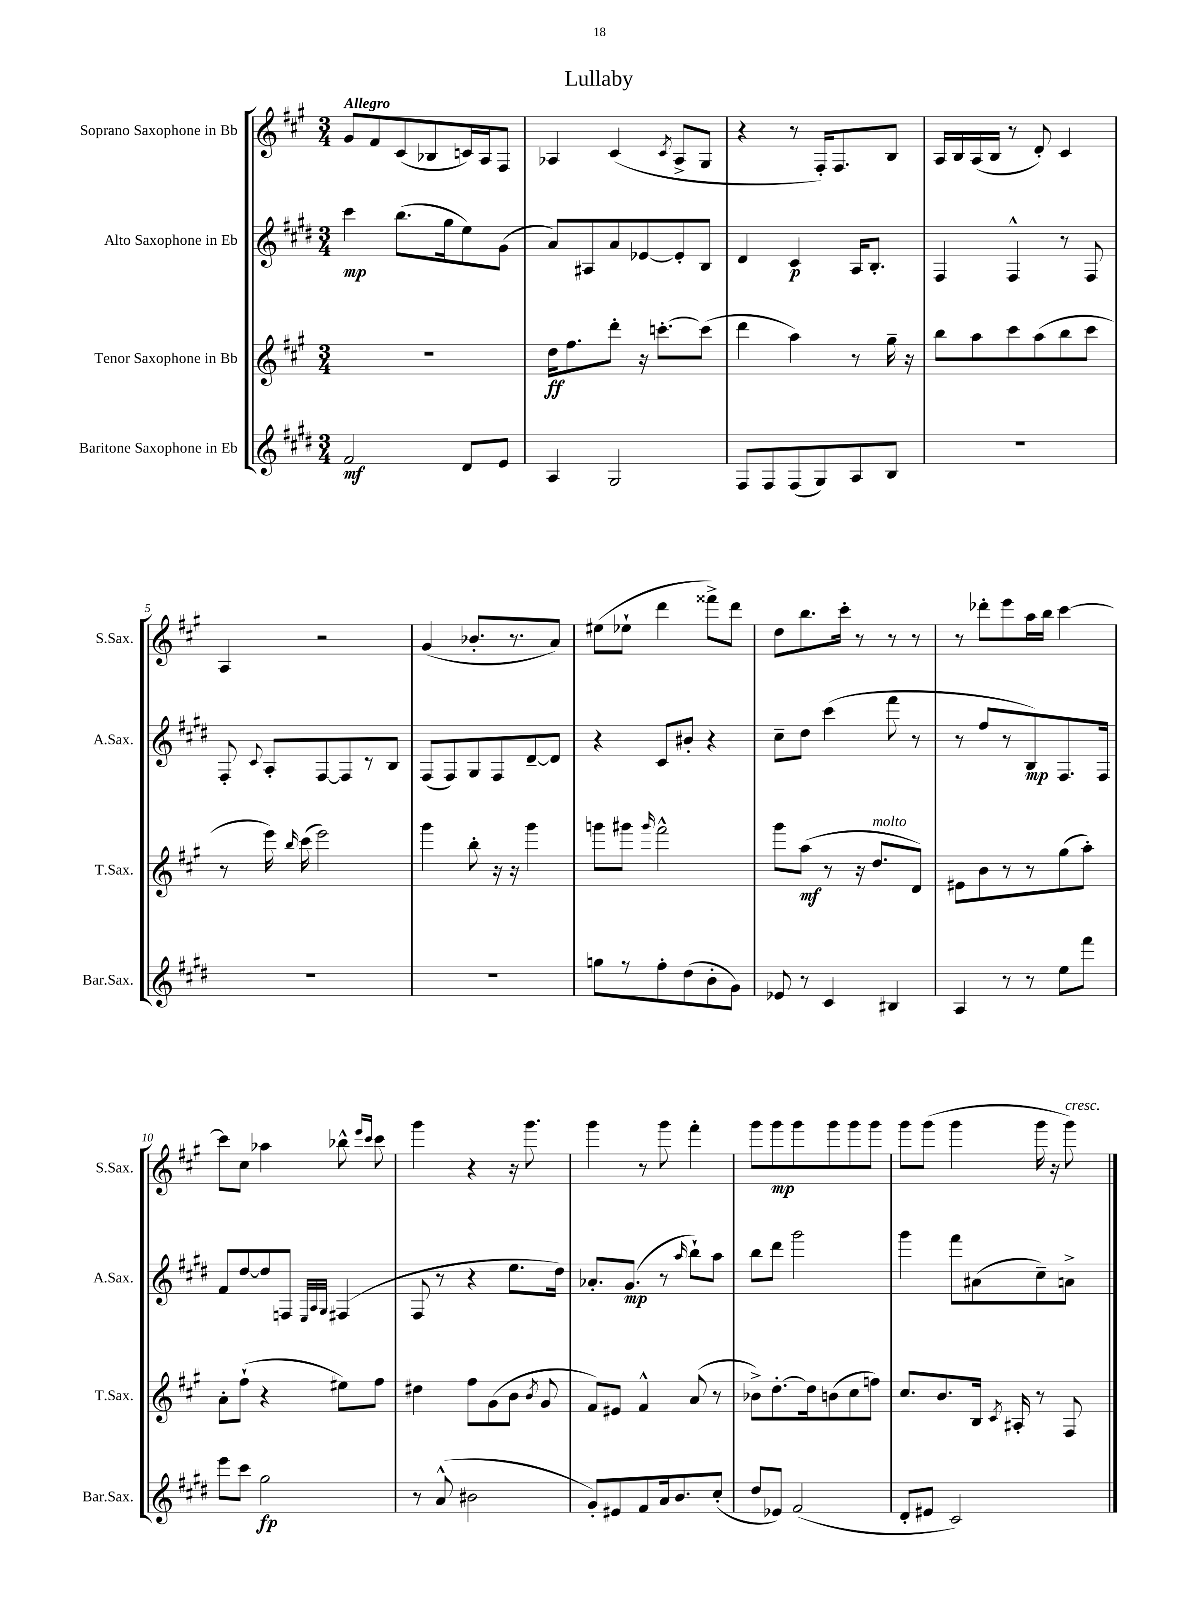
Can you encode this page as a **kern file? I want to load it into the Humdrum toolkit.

**kern	**kern	**kern	**kern
*staff4	*staff3	*staff2	*staff1
*clefG2	*clefG2	*clefG2	*clefG2
*k[f#c#g#d#]	*k[f#c#g#]	*k[f#c#g#d#]	*k[f#c#g#]
*M3/4	*M3/4	*M3/4	*M3/4
2f#	2.r	4ccc#	8g#
.	.	.	8f#
.	.	(8.bb	(8c#
.	.	.	8B-
.	.	16gg#	.
8d#	.	8ee)	16c)
.	.	.	16A
8e	.	(8g#	8F#
=	=	=	=
4A	16dd	8a)	4A-
.	8.ff#	.	.
.	.	8A#	.
2G#	8ddd'	8a	(4c#
.	16r	[8e-	.
.	[8.ccc'	.	.
.	.	.	8qc#
.	.	8e-']	8A-^
.	(8ccc]	8B	8G#
=	=	=	=
8F#	4ddd	4d#	4r
8F#	.	.	.
(8F#	4aa)	4c#	8r
8G#)	.	.	16F#')
.	.	.	8.F#
8A	8r	16A	.
.	.	8.B'	.
8B	16gg#~	.	8B
.	16r	.	.
=	=	=	=
2.r	8bb	4F#	16A
.	.	.	16B
.	8aa	.	(16A
.	.	.	16B
.	8ccc#	4F#^^	8r
.	(8aa	.	8d')
.	8bb	8r	4c#
.	8ccc#	8F#	.
=	=	=	=
2.r	8r	8F#'	4A
.	.	8qqc#	.
.	16eee)	8A'	.
.	16qqbb	.	.
.	(16ccc#	.	.
.	2eee)	[8F#	2r
.	.	8F#]	.
.	.	8r	.
.	.	8B	.
=	=	=	=
2.r	4ggg#	(8F#	(4g#
.	.	8F#)	.
.	8bb'	8G#	8.b-'
.	16r	8F#	.
.	16r	.	8.r
.	4ggg#	[8d#~	.
.	.	8d#]	8a)
=	=	=	=
8gg	8ggg	4r	(8ee#
8r	8ggg#	.	8ee-`
.	16qqggg#	.	.
8ff#'	2fff#^^	8c#	4ddd
(8dd#	.	8b#'	.
8b'	.	4r	8fff##^)
8g#)	.	.	8ddd
=	=	=	=
8e-	8ggg#	8cc#~	8dd
8r	(8aa	8dd#	8.bb
4c#	8r	(4ccc#	.
.	.	.	16ccc#'
.	16r	.	8r
.	8.dd	.	.
4B#	.	8fff#	8r
.	8d)	8r	8r
=	=	=	=
4A	8e#	8r	8r
.	8b	8ff#	8ddd-'
8r	8r	8r	8eee
8r	8r	8B)	16aa
.	.	.	16bb
8ee	(8gg#	8.F#	[4ccc#
8fff#	8aa')	.	.
.	.	16F#	.
=	=	=	=
8eee	8a'	8f#	8ccc#]
8ccc#	(8ff#`	[8dd#	8cc#
2gg#	4r	8dd#]	4aa-
.	.	8F	.
.	.	32qqE	.
.	.	32qqA	.
.	.	32qqG#	.
.	8ee#)	(4F#	8bb-^^
.	.	.	16qqeee
.	.	.	16qqccc#
.	8ff#	.	8ccc#
=	=	=	=
8r	4dd#	8F#	4ggg#
(8a^^	.	8r	.
2b#	8ff#	4r	4r
.	(8g#	.	.
.	8b	8.ee	16r
.	.	.	8.ggg#
.	8qb	.	.
.	8g#	.	.
.	.	16dd#)	.
=	=	=	=
8g#')	8f#)	8.a-'	4ggg#
8e#	8e#	.	.
.	.	(8.g#	.
8f#	4f#^^	.	8r
16a	.	8r	8ggg#
8.b	.	.	.
.	.	16qqaa	.
.	(8a	8bb`)	4fff#'
(8cc#'	8r	8aa	.
=	=	=	=
8dd#	8b-^)	8bb	8ggg#
8e-)	[8.dd'	8ddd#	8ggg#
(2f#	.	2ggg#	8ggg#
.	16dd]	.	.
.	(8b	.	8ggg#
.	8cc#	.	8ggg#
.	8ff)	.	8ggg#
=	=	=	=
8d#'	8.cc#	4ggg#	8ggg#
8e#	.	.	(8ggg#
.	8.b	.	.
2c#)	.	8fff#	4ggg#
.	16B	(8a#	.
.	8qc#	.	.
.	16A#'	.	.
.	8r	8cc#~)	16ggg#
.	.	.	16r
.	8F#	8a^	8ggg#)
==	==	==	==
*-	*-	*-	*-
